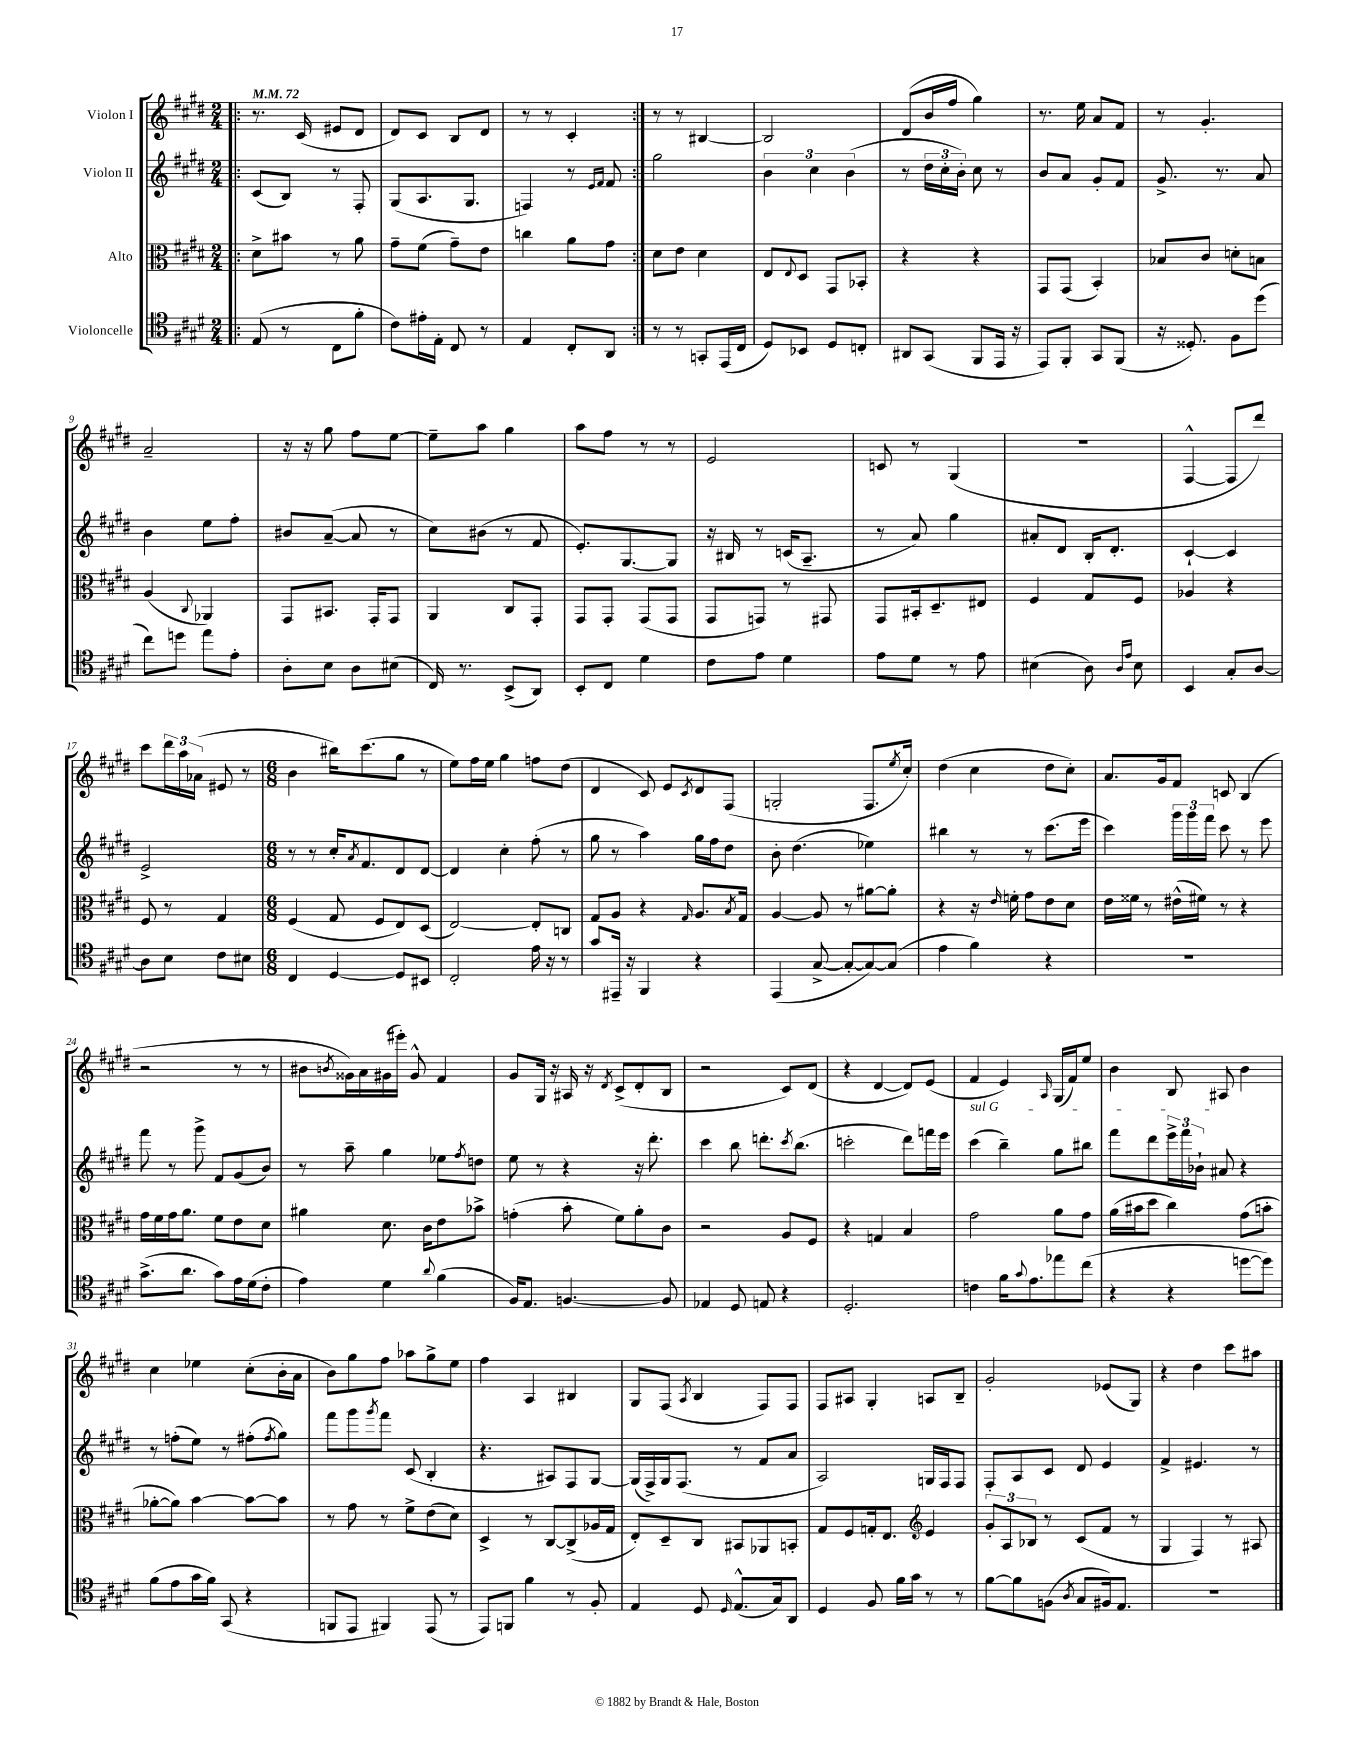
<<
\new StaffGroup <<
\new Staff = "s0" \with { instrumentName = "Violon I" } {
    \clef treble \key e \major \numericTimeSignature \time 2/4 \tempo 4 = 72
    \repeat volta 2 { \bar ".|:" r8. cis'16( eis'8 dis'8 |
    dis'8) cis'8 b8 dis'8 |
    r8 r8 cis'4-. | }
    r8 r8 bis4~ |
    bis2 |
    dis'8( b'16 fis''16 gis''4) |
    r8. e''16 a'8 fis'8 |
    r8 gis'4.-. |
    a'2-- |
    r16 r16 gis''8 fis''8 e''8~ |
    e''8-- a''8 gis''4 |
    a''8 fis''8 r8 r8 |
    e'2 |
    c'8 r8 gis4( |
    R2 |
    fis4~-^ fis8 dis'''8) |
    cis'''8 \tuplet 3/2 { dis'''16 a''16 aes'16( } eis'8 r8 |
    \numericTimeSignature \time 6/8 b'4 bis''16) cis'''8.( gis''8 r8 |
    e''8) fis''16 e''16 gis''4 f''8 dis''8( |
    dis'4 cis'8) e'8 \acciaccatura { cis'8 } dis'8 fis8( |
    g2-. fis8. \acciaccatura { e''8 } cis''16-.) |
    dis''4( cis''4 dis''8 cis''8-.) |
    a'8. gis'16 fis'8 c'8 b4( |
    r2 r8 r8 |
    bis'8 \acciaccatura { b'8 } gisis'16) a'16 gis'16( eis'''16-.) gis'8-^ fis'4 |
    gis'8 gis16 r16 ais16 r16 \acciaccatura { dis'8 } cis'8->( dis'8-. b8 |
    r2 cis'8) dis'8( |
    r4 dis'4~ dis'8) e'8( |
    fis'4 e'4) \grace { a16 } gis16( fis'16) e''8 |
    b'4 b8 ais8 b'4 |
    cis''4 ees''4 cis''8-.( b'16-. a'16 |
    b'8) gis''8 fis''8 aes''8 gis''8-> e''8 |
    fis''4 a4 bis4 |
    gis8 fis8( \acciaccatura { a8 } b4 fis8) fis8 |
    fis8 ais8 gis4-. a8 b8-- |
    gis'2-. ees'8( gis8) |
    r4 dis''4 cis'''8 ais''8 \bar "|." |
}
\new Staff = "s1" \with { instrumentName = "Violon II" } {
    \clef treble \key e \major \numericTimeSignature \time 2/4
    \repeat volta 2 { \bar ".|:" cis'8( b8) r8 fis8-. |
    gis8( a8. gis8. |
    f4) r8 \grace { e'16 fis'16 } fis'8 | }
    gis''2 |
    \tuplet 3/2 { b'4 cis''4 b'4( } |
    r8 \tuplet 3/2 { dis''16 cis''16-. b'16-.) } cis''8 r8 |
    b'8 a'8 gis'8-. fis'8 |
    gis'8.-> r8. a'8 |
    b'4 e''8 fis''8-. |
    bis'8 a'8~--( a'8 r8 |
    cis''8) bis'8( r8 fis'8 |
    e'8.-.) gis8.~ gis8 |
    r16 bis16 r8 c'16( a8.-- |
    r8 a'8) gis''4 |
    ais'8-. dis'8 b16-. dis'8.-. |
    cis'4~-! cis'4 |
    e'2-> |
    \numericTimeSignature \time 6/8 r8 r8 cis''16-. \acciaccatura { a'8 } fis'8. dis'8 dis'8~ |
    dis'4 cis''4-. fis''8-.( r8 |
    gis''8 r8 a''4) gis''16 fis''16 dis''8 |
    b'8-. dis''4.( ees''4) |
    bis''4 r8 r8 cis'''8.( e'''16 |
    cis'''4) \tuplet 3/2 { gis'''16 gis'''16 fis'''16 } cis'''8 r8 e'''8 |
    fis'''8 r8 gis'''8-> fis'8 gis'8( b'8) |
    r8 a''8-- gis''4 ees''8 \acciaccatura { fis''8 } d''8 |
    e''8 r8 r4 r16 dis'''8.-. |
    cis'''4 b''8 d'''8.-. \acciaccatura { cis'''8 } b''8.( |
    c'''2-. dis'''8) f'''16 e'''16 |
    \once \override TextSpanner.bound-details.left.text = \markup { \italic "sul G" } cis'''4\startTextSpan( b''4--) gis''8 bis''8 |
    fis'''8 dis'''8 \tuplet 3/2 { e'''16-> fis'''16 bes'16-! } ais'8\stopTextSpan r4 |
    r8 f''8-.( e''8) r8 fis''8-.( \acciaccatura { fis''8 } gis''8) |
    fis'''8 gis'''8 \acciaccatura { gis'''8 } fis'''8 cis'8( b4-. |
    r4. ais8) fis8 gis8~ |
    gis16( fis16->) gis16 fis8.( r8 fis'8 a'8 |
    a2) g16 fis16 fis8 |
    fis8-. a8 cis'8 dis'8 e'4 |
    fis'4-> eis'4. r8 \bar "|." |
}
\new Staff = "s2" \with { instrumentName = "Alto" } {
    \clef alto \key e \major \numericTimeSignature \time 2/4
    \repeat volta 2 { \bar ".|:" dis'8-> bis'8 r8 a'8 |
    gis'8-- fis'8( gis'8--) e'8 |
    c''4 a'8 gis'8 | }
    dis'8 e'8 dis'4 |
    e8 \appoggiatura { e8 } dis8 gis,8 bes,8-. |
    r4 r4 |
    gis,8 gis,8( b,4-.) |
    bes8 cis'8 d'8-. b8 |
    a4( \appoggiatura { cis8 } aes,4) |
    gis,8 bis,8. gis,16-. gis,8 |
    a,4 cis8 gis,8-. |
    gis,8 gis,8-. gis,8( gis,8 |
    gis,8 g,8) r8 gis,8 |
    gis,8 bis,16-. dis8.-- eis8 |
    fis4 gis8 fis8 |
    aes4 r4 |
    fis8 r8 gis4 |
    \numericTimeSignature \time 6/8 fis4( gis8 fis8 e8) dis8( |
    e2~) e8-. c8 |
    gis8 a8 r4 \grace { gis16 } a8. \acciaccatura { b8 } gis16 |
    a4~ a8 r8 ais'8~ ais'8-. |
    r4 r16 \grace { e'16 } f'16-. gis'8 e'8 dis'8 |
    e'16 fisis'16 r8 eis'16-^( fis'16) r8 r4 |
    gis'16 fis'16 gis'16 a'8. fis'8 e'8 dis'8 |
    ais'4 dis'8. cis'16 e'8 bes'8-> |
    g'4-.( b'8-. fis'8) a'8-. cis'8 |
    r2 a8 fis8 |
    r4 g4 b4 |
    gis'2 a'8 gis'8 |
    a'16( bis'16 dis''8 cis''4) gis'8( b'8-. |
    aes'8~-. aes'8) b'4~ b'8~ b'8 |
    r8 gis'8 r8 fis'8-> e'8( dis'8) |
    dis4-> r8 cis8~ cis8->( aes16 gis16 |
    e8-.) dis8-- cis8 bis,8 aes,8 b,8-. |
    gis8 fis8 g16-. e8. \clef treble e'4 |
    \tuplet 3/2 { gis'8-. a8 bes8 } r8 cis'8( fis'8 r8 |
    gis4 fis4) r8 ais8 \bar "|." |
}
\new Staff = "s3" \with { instrumentName = "Violoncelle" } {
    \clef tenor \key e \major \numericTimeSignature \time 2/4
    \repeat volta 2 { \bar ".|:" e8( r8 cis8 fis'8-. |
    cis'8) eis'16-. e16-. cis8 r8 |
    e4 cis8-. a,8 | }
    r8 r8 g,8-. e,16( cis16 |
    dis8) bes,8 dis8 c8-. |
    ais,8 gis,8( fis,8 e,16 r16 |
    e,8) fis,8-. gis,8 fis,8( |
    r16 disis8.-.) fis8 dis''8( |
    cis''8) d''8 e''8 e'8-. |
    a8-. b8 a8 bis8( |
    cis16) r8. b,8->( a,8) |
    b,8-. cis8 dis'4 |
    cis'8 e'8 dis'4 |
    e'8 dis'8 r8 e'8 |
    bis4( a8) \grace { a16 e'16 } bis8 |
    b,4 gis8-. a8~ |
    a8 b8 cis'8 bis8 |
    \numericTimeSignature \time 6/8 cis4 dis4~ dis8 bis,8 |
    cis2-. e'16 r16 r8 |
    gis'8 eis,16-- r16 fis,4 r4 |
    e,4( gis8~-> gis8~-. gis8~) gis8( |
    e'4 fis'4) r4 |
    R2. |
    gis'8.->( a'8. gis'8) e'16 dis'16( cis'8-. |
    e'4) dis'4 \appoggiatura { a'8 } fis'4( |
    fis16) e8. f4.~ f8 |
    ees4 dis8 e8 r4 |
    dis2.-. |
    c'4 fis'16 \appoggiatura { gis'8 } e'8. ees''8 cis''8( |
    r4 r4 d''8~ d''8) |
    fis'8( e'8 gis'16 fis'16) gis,8( r4 |
    f,8 e,8 fis,4) e,8( r8 |
    e,8) f,8 fis'4 r8 fis8-. |
    e4 dis8 \grace { dis16 } e8.-^( gis16) a,8 |
    dis4 fis8 fis'16 gis'16 r8 r8 |
    fis'8~ fis'8 f8( \acciaccatura { a8 } gis8 fis16) e8. |
    R2. \bar "|." |
}
>>
>>
